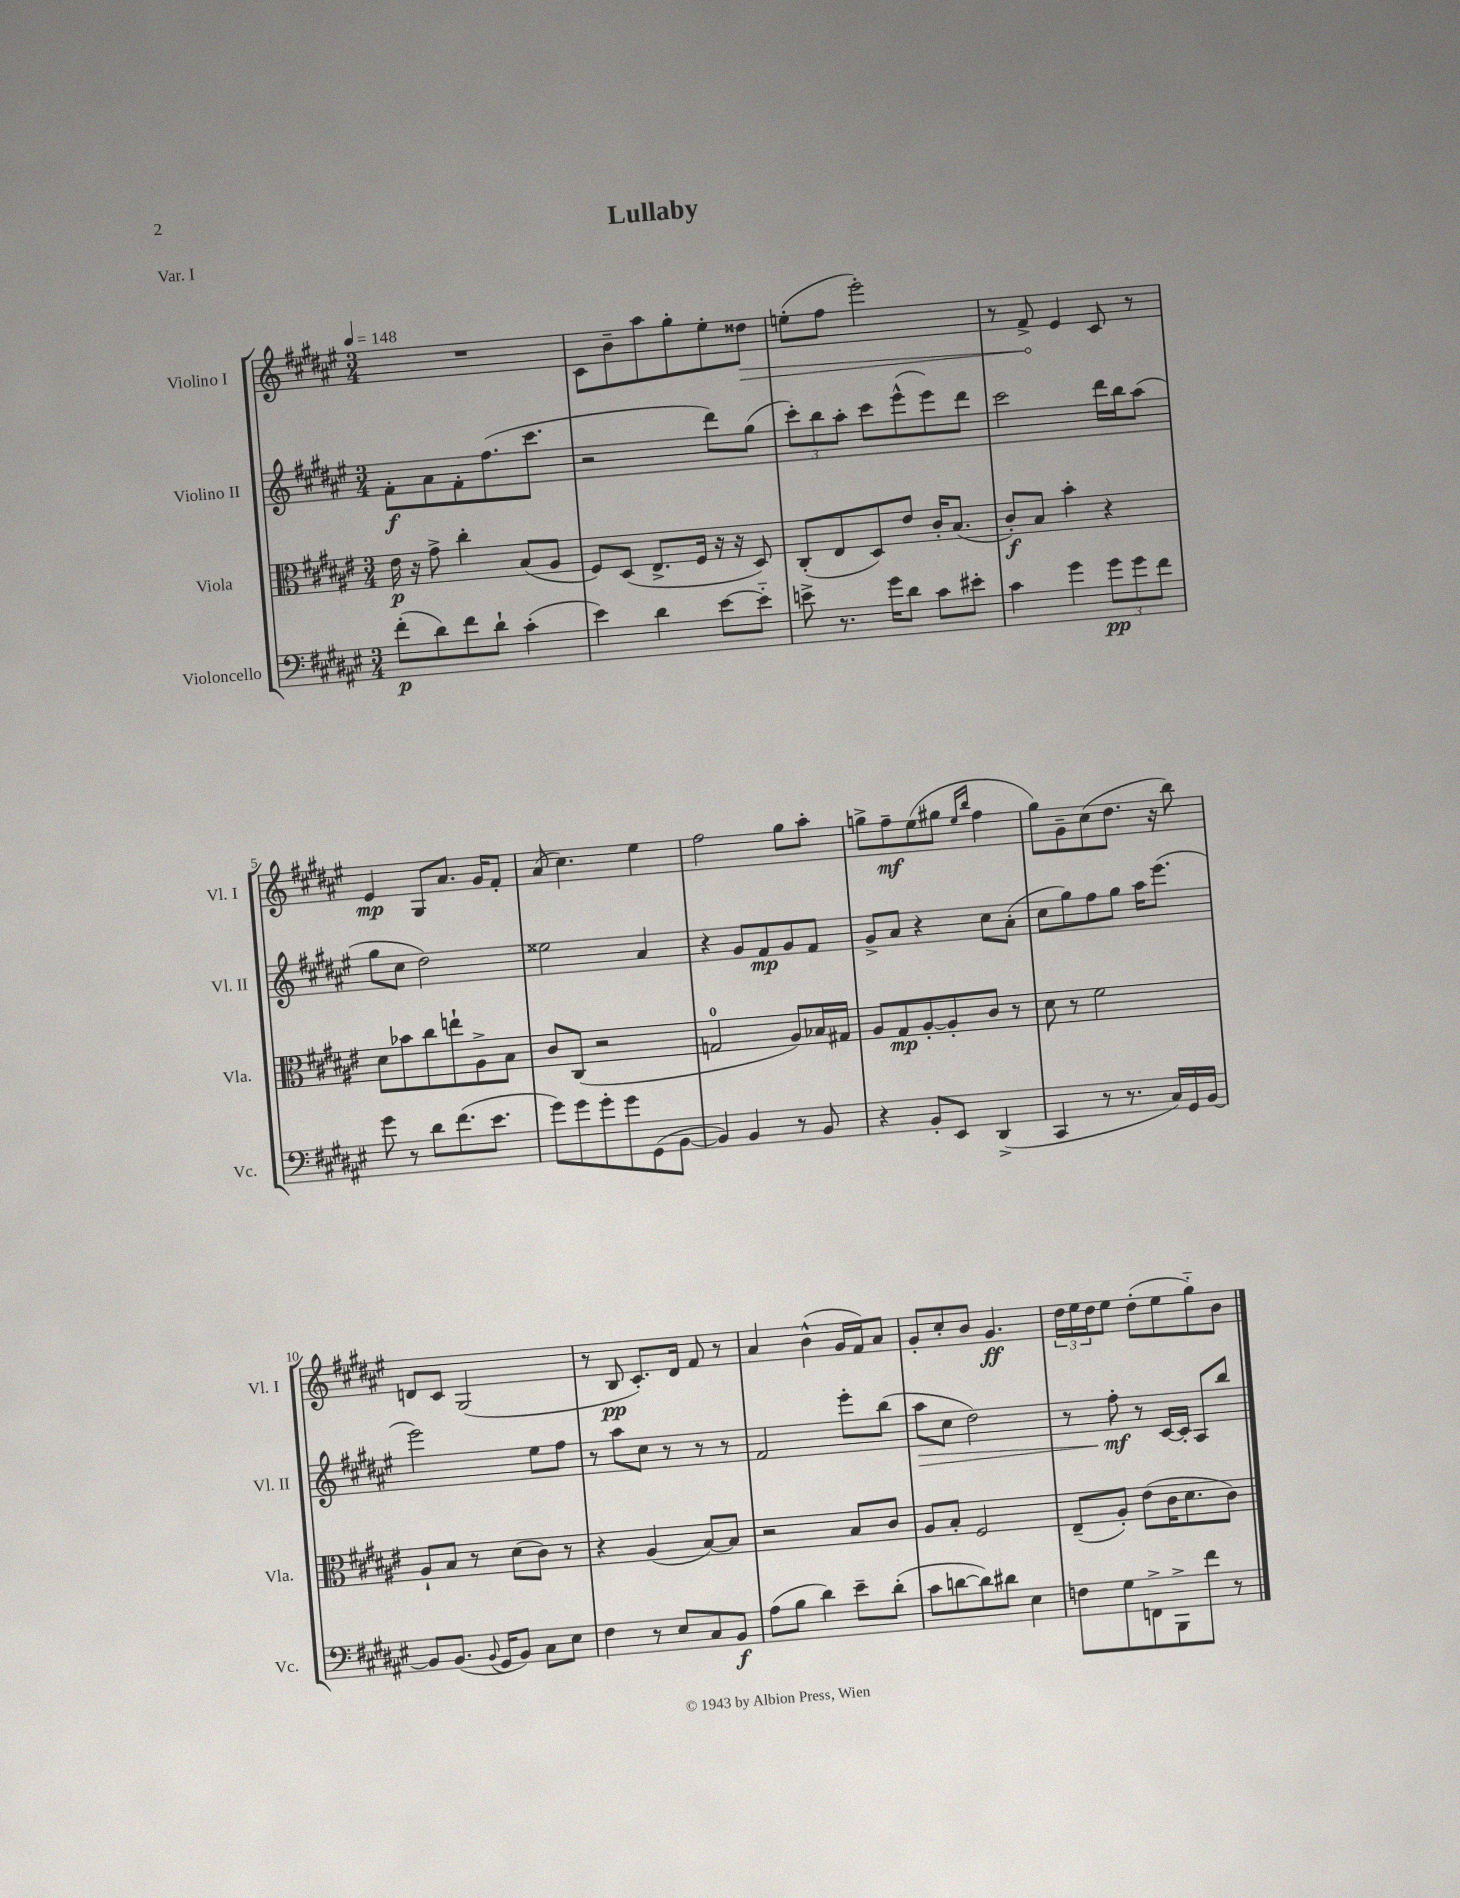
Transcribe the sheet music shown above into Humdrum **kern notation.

**kern	**dynam	**kern	**dynam	**kern	**dynam	**kern	**dynam
*part4	*part4	*part3	*part3	*part2	*part2	*part1	*part1
*staff4	*staff4	*staff3	*staff3	*staff2	*staff2	*staff1	*staff1
*I"Violoncello	*	*I"Viola	*	*I"Violino II	*	*I"Violino I	*
*I'Vc.	*	*I'Vla.	*	*I'Vl. II	*	*I'Vl. I	*
*clefF4	*	*clefC3	*	*clefG2	*	*clefG2	*
*k[f#c#g#d#a#e#]	*	*k[f#c#g#d#a#e#]	*	*k[f#c#g#d#a#e#]	*	*k[f#c#g#d#a#e#]	*
*M3/4	*	*M3/4	*	*M3/4	*	*M3/4	*
*MM148	*	*MM148	*	*MM148	*	*MM148	*
=1	=1	=1	=1	=1	=1	=1	=1
(8f#'\L	p	16e#\	p	8f#'\L	f	2.r	.
.	.	16r	.	.	.	.	.
8d#\)	.	8g#^\	.	8a#\	.	.	.
8f#\	.	4cc#'\	.	8f#'\	.	.	.
8d#`\J	.	.	.	(8.ff#\	.	.	.
(4c#'\	.	(8B/L	.	.	.	.	.
.	.	.	.	8.ccc#\J	.	.	.
.	.	8A#/J	.	.	.	.	.
=2	=2	=2	=2	=2	=2	=2	=2
4e#\)	.	8F#/L)	.	2r	.	8c#\L	.
.	.	(8D#/J	.	.	.	8b~\	.
4d#\	.	8.E#^/L	.	.	.	8aa#\	.
.	.	.	.	.	.	8gg#'\	.
.	.	16F#/Jk	.	.	.	.	.
[8e#\L	.	16r	.	8ddd#\L)	.	8ee#'\	.
.	.	16r	.	.	.	.	.
!	!	!	!	!	!	!	!LO:HP:b
8e#\J]	.	8D#/)	.	(8gg#\J	.	8dd##X\J	>
=3	=3	=3	=3	=3	=3	=3	=3
8en^\	.	(8C#'/L	.	12ccc#'\L)	.	(8een'\L	.
.	.	.	.	12bb\	.	.	.
8.r	.	8E#/	.	.	.	8ff#\J	.
.	.	.	.	12aa#'\J	.	.	.
.	.	8D#/)	.	8ccc#\L	.	2eee#'\)	.
16g#\KL	.	.	.	.	.	.	.
8d#\J	.	8e#/J	.	(8eee#^^\	.	.	.
8c#\L	.	16c#'/KL	.	8eee#\)	.	.	.
.	.	(8.B/J	.	.	.	.	.
8e#X'\J	.	.	.	8ddd#\J	.	.	.
=4	=4	=4	=4	=4	=4	=4	=4
4c#\	.	8c#'/L)	f	2ccc#\	.	8r	.
.	.	8B/J	.	.	.	8f#^/	.
4g#\	.	4b'\	.	.	.	4e#/	]
12g#\L	pp	4r	.	16ddd#\LL	.	8c#/	.
.	.	.	.	16bb\J	.	.	.
12g#\	.	.	.	.	.	.	.
.	.	.	.	(8aa#\J	.	8r	.
12f#\J	.	.	.	.	.	.	.
!!LO:LB:g=z
=5	=5	=5	=5	=5	=5	=5	=5
8g#\	.	8d#\L	.	8gg#\L	.	4e#/	mp
8r	.	8b-X\	.	8cc#\J	.	.	.
8d#\L	.	8cc#\	.	2dd#\)	.	8G#/L	.
(8.f#\	.	8een`\	.	.	.	8.a#/J	.
.	.	8A#^\	.	.	.	.	.
8.e#\J	.	.	.	.	.	16g#/KL	.
.	.	8B\J	.	.	.	8f#'/J	.
=6	=6	=6	=6	=6	=6	=6	=6
8g#\L)	.	8c#/L	.	2ee##X\	.	(8a#/	.
8g#\	.	(8C#/J	.	.	.	4.cc#\)	.
8g#'\	.	2r	.	.	.	.	.
8g#\	.	.	.	.	.	.	.
(8GG#\	.	.	.	4a#/	.	4ee#\	.
[8BB\J	.	.	.	.	.	.	.
=7	=7	=7	=7	=7	=7	=7	=7
4BB/])	.	2Gn/	.	4r	.	2ff#\	.
4BB/	.	.	.	8g#/L	.	.	.
.	.	.	.	8f#/	mp	.	.
8r	.	8A#/L)	.	8g#/	.	8gg#\L	.
8BB/	.	16B-X/L	.	8f#/J	.	8aa#'\J	.
.	.	16G#X/JJ	.	.	.	.	.
=8	=8	=8	=8	=8	=8	=8	=8
4r	.	8A#/L	.	8g#^/L	.	8ggn^\L	.
.	.	8G#/	mp	8a#/J	.	8ff#~\	mf
8BB'/L	.	[8A#'/	.	4r	.	(8ee#\	.
8EE#/J	.	8A#'/]	.	.	.	8gg#X\J	.
.	.	.	.	.	.	16qqee#/LL	.
.	.	.	.	.	.	16qqbb/JJ	.
(4DD#^/	.	8c#/J	.	8cc#\L	.	4ff#\	.
.	.	8r	.	(8a#'\J	.	.	.
=9	=9	=9	=9	=9	=9	=9	=9
4CC#/	.	8d#\	.	8cc#\L	.	8gg#\L)	.
.	.	8r	.	8gg#\)	.	8g#~\	.
8r	.	2f#\	.	8ff#\	.	(8cc#\	.
8.r	.	.	.	8gg#\J	.	8.dd#\J	.
.	.	.	.	16aa#\KL	.	.	.
16C#/LL)	.	.	.	(8.eee#\J	.	16r	.
16GG#/	.	.	.	.	.	8bb\)	.
[16BB/JJ	.	.	.	.	.	.	.
!!LO:LB:g=z
=10	=10	=10	=10	=10	=10	=10	=10
8BB/L]	.	8A#`/L	.	2eee#\)	.	8dn/L	.
(8.BB/J	.	8B/J	.	.	.	8c#/J	.
.	.	8r	.	.	.	(2G#/	.
8qqBB/	.	.	.	.	.	.	.
16GG#/KL	.	.	.	.	.	.	.
8BB/J)	.	(8d#\L	.	.	.	.	.
8C#\L	.	8c#\J)	.	8ee#\L	.	.	.
8E#\J	.	8r	.	8ff#\J	.	.	.
=11	=11	=11	=11	=11	=11	=11	=11
4F#\	.	4r	.	8r	.	8r	.
.	.	.	.	8aa#\L	.	8B/	pp
8r	.	(4A#/	.	8cc#\J	.	8.c#'/L)	.
8E#/L	.	.	.	8r	.	.	.
.	.	.	.	.	.	16d#/Jk	.
8C#/	.	[8B/L)	.	8r	.	8f#/	.
8BB/J	f	8B/J]	.	8r	.	8r	.
=12	=12	=12	=12	=12	=12	=12	=12
(8A#\L	.	2r	.	2f#/	.	4a#/	.
8B\J	.	.	.	.	.	.	.
4d#\)	.	.	.	.	.	(4b^^\	.
8e#~\L	.	8B/L	.	8eee#'\L	.	16g#/LL	.
.	.	.	.	.	.	16f#/J)	.
(8d#'\J	.	8c#/J	.	(8bb\J	.	8a#/J	.
=13	=13	=13	=13	=13	=13	=13	=13
!	!	!	!	!	!LO:HP:b	!	!
8c#\L	.	8A#/L	.	8aa#\L	>	8g#'/L	.
[8dn\	.	8B'/J	.	8cc#\J	.	8cc#'/	.
8d\])	.	2F#/	.	2dd#\)	.	8b/J	.
8d#X\J	.	.	.	.	.	4.g#/	ff
4E#\	.	.	.	.	.	.	.
=14	=14	=14	=14	=14	=14	=14	=14
8Fn\L	.	(8E#~/L	.	8r	.	24dd#\LL	.
.	.	.	.	.	.	24ee#\	.
.	.	.	.	.	.	24dd#\J	.
8G#\	.	8A#'/J)	.	8ff#'\	mf	8ee#\J	.
8FFn^\	.	(8e#\L	.	8r	]	(8dd#'\L	.
8BBB^\	.	16c#\K	.	[16c#/LL	.	8ee#\	.
.	.	8.d#\	.	16c#'/JJ]	.	.	.
8f#\J	.	.	.	8A#/L	.	8gg#\)	.
8r	.	8c#\J)	.	8bb/J	.	8b\J	.
==	==	==	==	==	==	==	==
*-	*-	*-	*-	*-	*-	*-	*-
